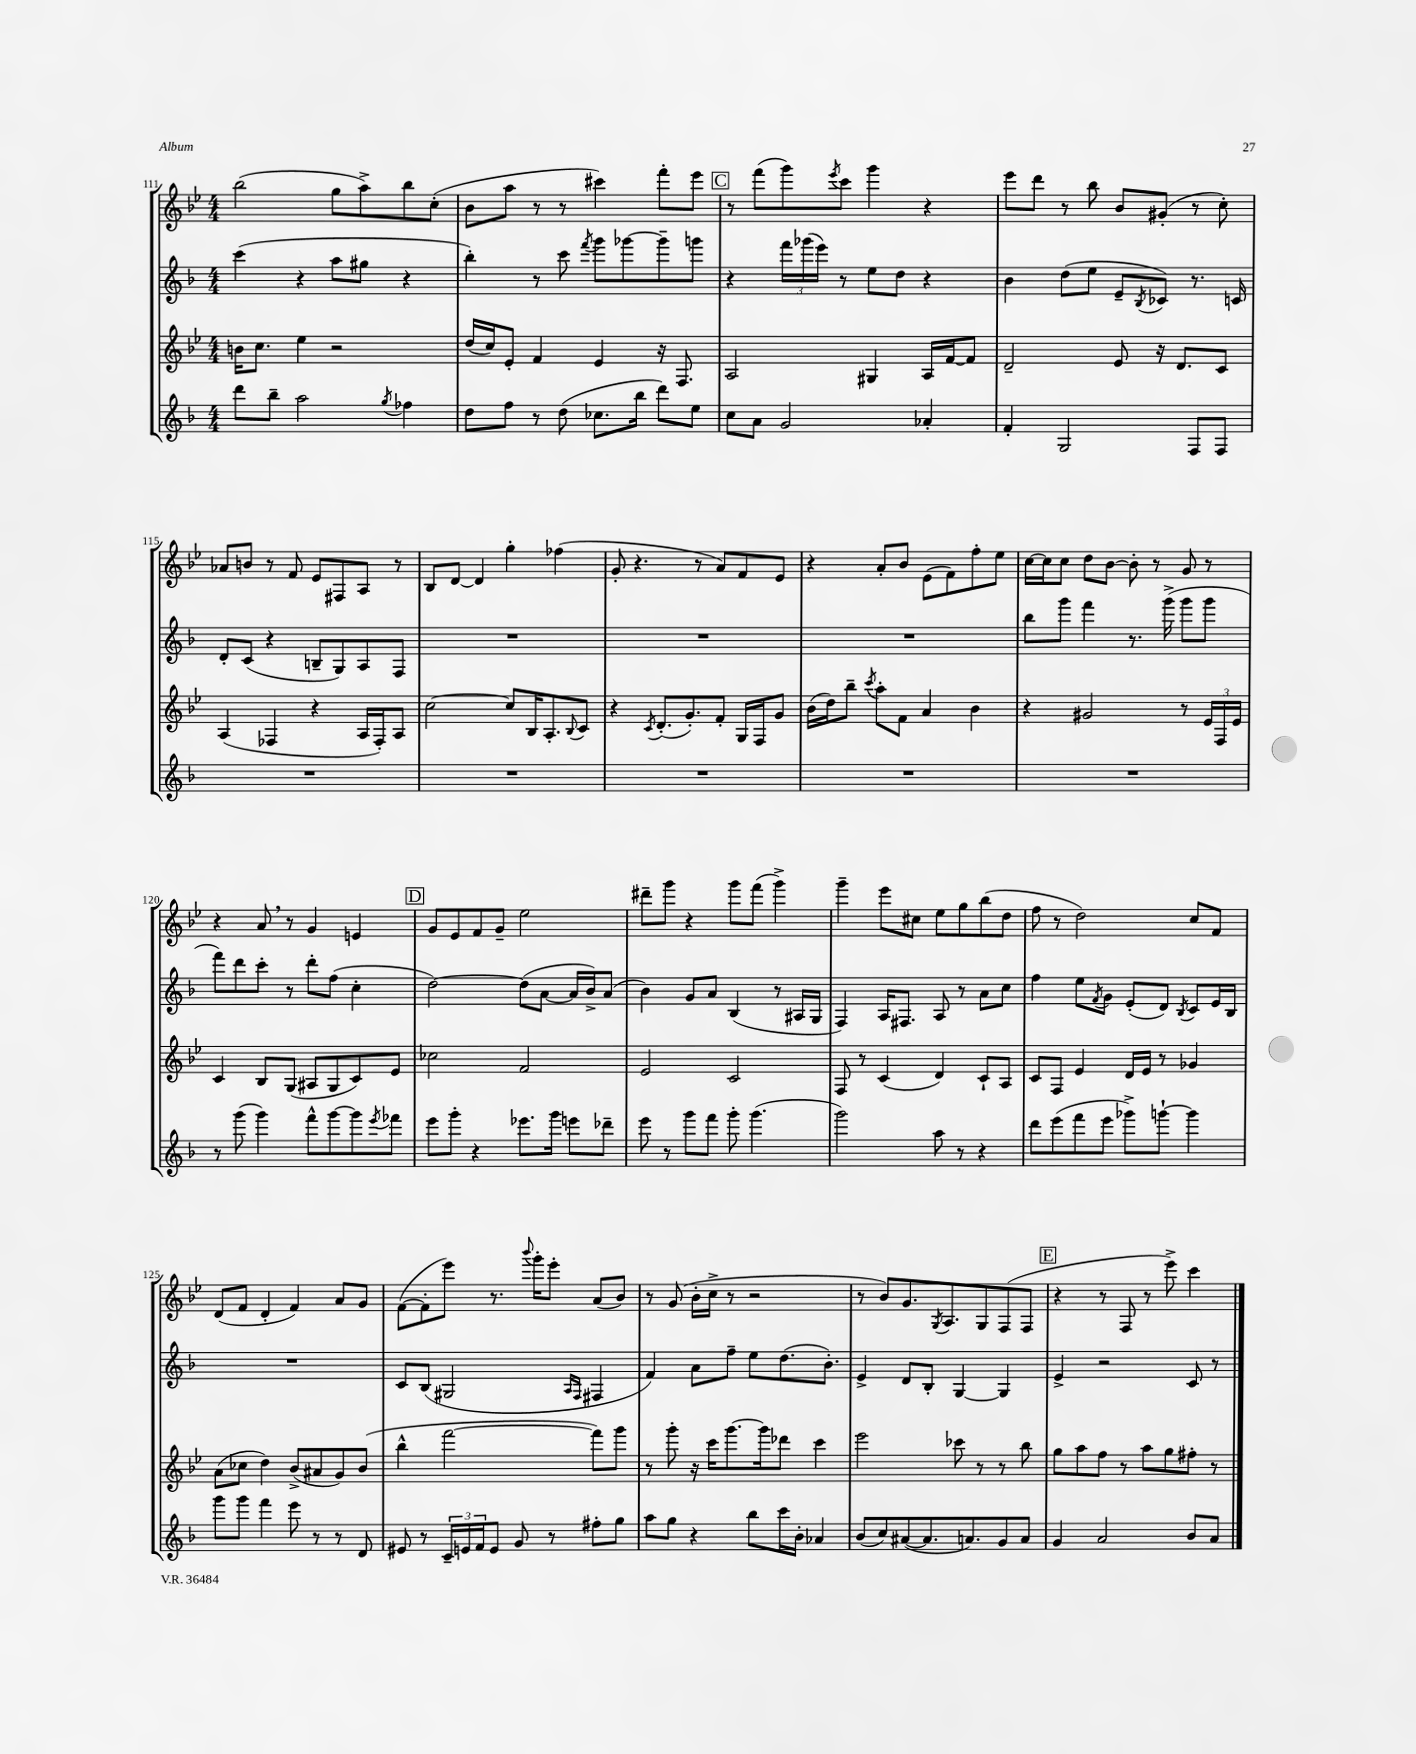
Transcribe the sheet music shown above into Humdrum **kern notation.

**kern	**kern	**kern	**kern
*staff4	*staff3	*staff2	*staff1
*clefG2	*clefG2	*clefG2	*clefG2
*k[b-]	*k[b-e-]	*k[b-]	*k[b-e-]
*M4/4	*M4/4	*M4/4	*M4/4
8ddd	16b	(4ccc	(2bb-
.	8.cc	.	.
8bb-~	.	.	.
2aa	4ee-	4r	.
.	2r	8aa	8gg
.	.	8gg#	8aa^)
8qgg	.	.	.
4ff-	.	4r	8bb-
.	.	.	(8cc'
=	=	=	=
8dd	(16dd	4bb-')	8b-
.	16cc)	.	.
8ff	8e-'	.	8aa
8r	4f	8r	8r
(8dd	.	8ccc	8r
.	.	8qfff	.
8.cc-	4e-	8ggg	4ccc#)
.	.	[8ggg-	.
16bb-	.	.	.
8ddd)	16r	8ggg-~]	8fff'
.	8.F	.	.
8ee	.	8ggg	8eee-
=	=	=	=
8cc	2A	4r	8r
8a	.	.	(8fff
2g	.	24fff	8ggg)
.	.	(24ggg-	.
.	.	24eee)	.
.	.	.	8qeee-
.	.	8r	8ccc
.	4G#	8ee	4ggg
.	.	8dd	.
4a-'	16A	4r	4r
.	[16f	.	.
.	8f]	.	.
=	=	=	=
4f'	2d~	4b-	8eee-
.	.	.	8ddd
2G	.	(8dd	8r
.	.	8ee	8bb-
.	8e-	8e~	8b-
.	.	8qB-	.
.	16r	8c-)	(8g#'
.	8.d	.	.
8F	.	8.r	8r
8F	8c	.	8cc')
.	.	16c	.
=	=	=	=
1r	(4A	8d'	8a-
.	.	(8c	8b
.	4F-	4r	8r
.	.	.	8f
.	4r	8B~	8e-
.	.	8G)	8F#
.	16A	8A	8A
.	16F-')	.	.
.	8A	8F	8r
=	=	=	=
1r	[2cc	1r	8B-
.	.	.	[8d
.	.	.	4d]
.	8cc]	.	4gg'
.	16B-	.	.
.	8.A'	.	.
.	.	.	(4ff-
.	8qqB-	.	.
.	8c	.	.
=	=	=	=
1r	4r	1r	8g'
.	.	.	4.r
.	8qc	.	.
.	(8.d'	.	.
.	8.g')	.	.
.	.	.	8r
.	8f'	.	8a)
.	16G	.	8f
.	16F	.	.
.	8g	.	8e-
=	=	=	=
1r	(16b-	1r	4r
.	16dd)	.	.
.	8bb-~	.	.
.	8qccc	.	.
.	8aa'	.	8a'
.	8f	.	8b-
.	4a	.	(8e-
.	.	.	8f)
.	4b-	.	8ff'
.	.	.	8ee-
=	=	=	=
1r	4r	8bb-	[16cc
.	.	.	16cc]
.	.	8ggg	8cc
.	2g#	4fff	8dd
.	.	.	[8b-
.	.	8.r	8b-']
.	.	.	8r
.	.	(16ggg^	.
.	8r	8ggg	8g
.	24e-	8ggg	8r
.	24F	.	.
.	24e-	.	.
=	=	=	=
8r	4c	8fff)	4r
(8ggg	.	8ddd	.
4ggg)	8B-	8ccc'	8a
.	(8G	8r	8r
8fff^^	8A#	8ddd'	4g
[8ggg	8G	(8ff	.
8ggg]	8c)	4cc'	4e
8qeee	.	.	.
8fff-	8e-	.	.
=	=	=	=
8eee	2cc-	[2dd)	8g
8ggg'	.	.	8e-
4r	.	.	8f
.	.	.	8g~
8.eee-	2f	(8dd]	2ee-
.	.	[8a	.
16ggg	.	.	.
8eee	.	16a]	.
.	.	16b-^)	.
8ddd-~	.	(8a	.
=	=	=	=
8eee	2e-	4b-)	8ddd#~
8r	.	.	8ggg
8ggg	.	8g	4r
8fff	.	8a	.
8ggg'	2c	(4B-	8ggg
(4.ggg	.	.	(8fff
.	.	8r	4ggg^)
.	.	16A#	.
.	.	16G	.
=	=	=	=
2ggg)	8F	4F)	4ggg~
.	8r	.	.
.	(4c	16A	8eee-
.	.	8.F#	.
.	.	.	8cc#
8aa	4d)	8A	8ee-
8r	.	8r	8gg
4r	8c`	8a	(8bb-
.	8A	8cc	8dd
=	=	=	=
8ddd	8c	4ff	8ff
(8eee	8F	.	8r
8fff	4e-	8ee	2dd)
.	.	8qf	.
8eee	.	8g	.
8ggg-^)	16d	(8e'	.
.	16e-	.	.
[8ggg`	8r	8d)	.
.	.	8qB-	.
4ggg]	4g-	8c	8cc
.	.	16e	8f
.	.	16B-	.
=	=	=	=
8ggg	(8a	1r	(8d
8ggg	8cc-	.	8f
4fff	4dd)	.	4d'
8eee	(8b-^	.	4f)
8r	8a#	.	.
8r	8g)	.	8a
8d	(8b-	.	8g
=	=	=	=
8e#	4bb-^^	8c	([8f
8r	.	(8B-	8f']
24c~	[2fff	2G#	8eee-)
24e	.	.	.
24f	.	.	.
8e	.	.	8.r
8g	.	.	.
.	.	.	8qqbbb-
.	.	.	16ggg'
8r	.	.	8eee-'
.	.	16qqA	.
.	.	16qqF	.
8ff#'	8fff])	4F#	(8a
8gg	8ggg	.	8b-)
=	=	=	=
8aa	8r	4f)	8r
8gg	8ggg'	.	(8g
4r	16r	8a	16b-'
.	16ccc	.	16cc^
.	[8.ggg	8ff~	8r
8bb-	.	8ee	2r
.	16ggg]	.	.
16ccc	8ddd-	(8.dd	.
16b-'	.	.	.
4a-	4ccc	.	.
.	.	8.b-')	.
=	=	=	=
(8b-	2eee-	4e^	8r
8cc)	.	.	8b-)
([8a#	.	8d	8.g
8.a#]	.	8B-'	.
.	.	.	8qG
.	.	.	8.A
.	8ccc-	[4G	.
8.a)	.	.	.
.	8r	.	8G
8g	8r	4G]	(8F
8a	8bb-	.	8F
=	=	=	=
4g	8gg	4e^	4r
.	8aa	.	.
2a	8ff	2r	8r
.	8r	.	8F
.	8aa	.	8r
.	8gg	.	8eee-^)
8b-	8ff#'	8c	4ccc
8a	8r	8r	.
==	==	==	==
*-	*-	*-	*-
